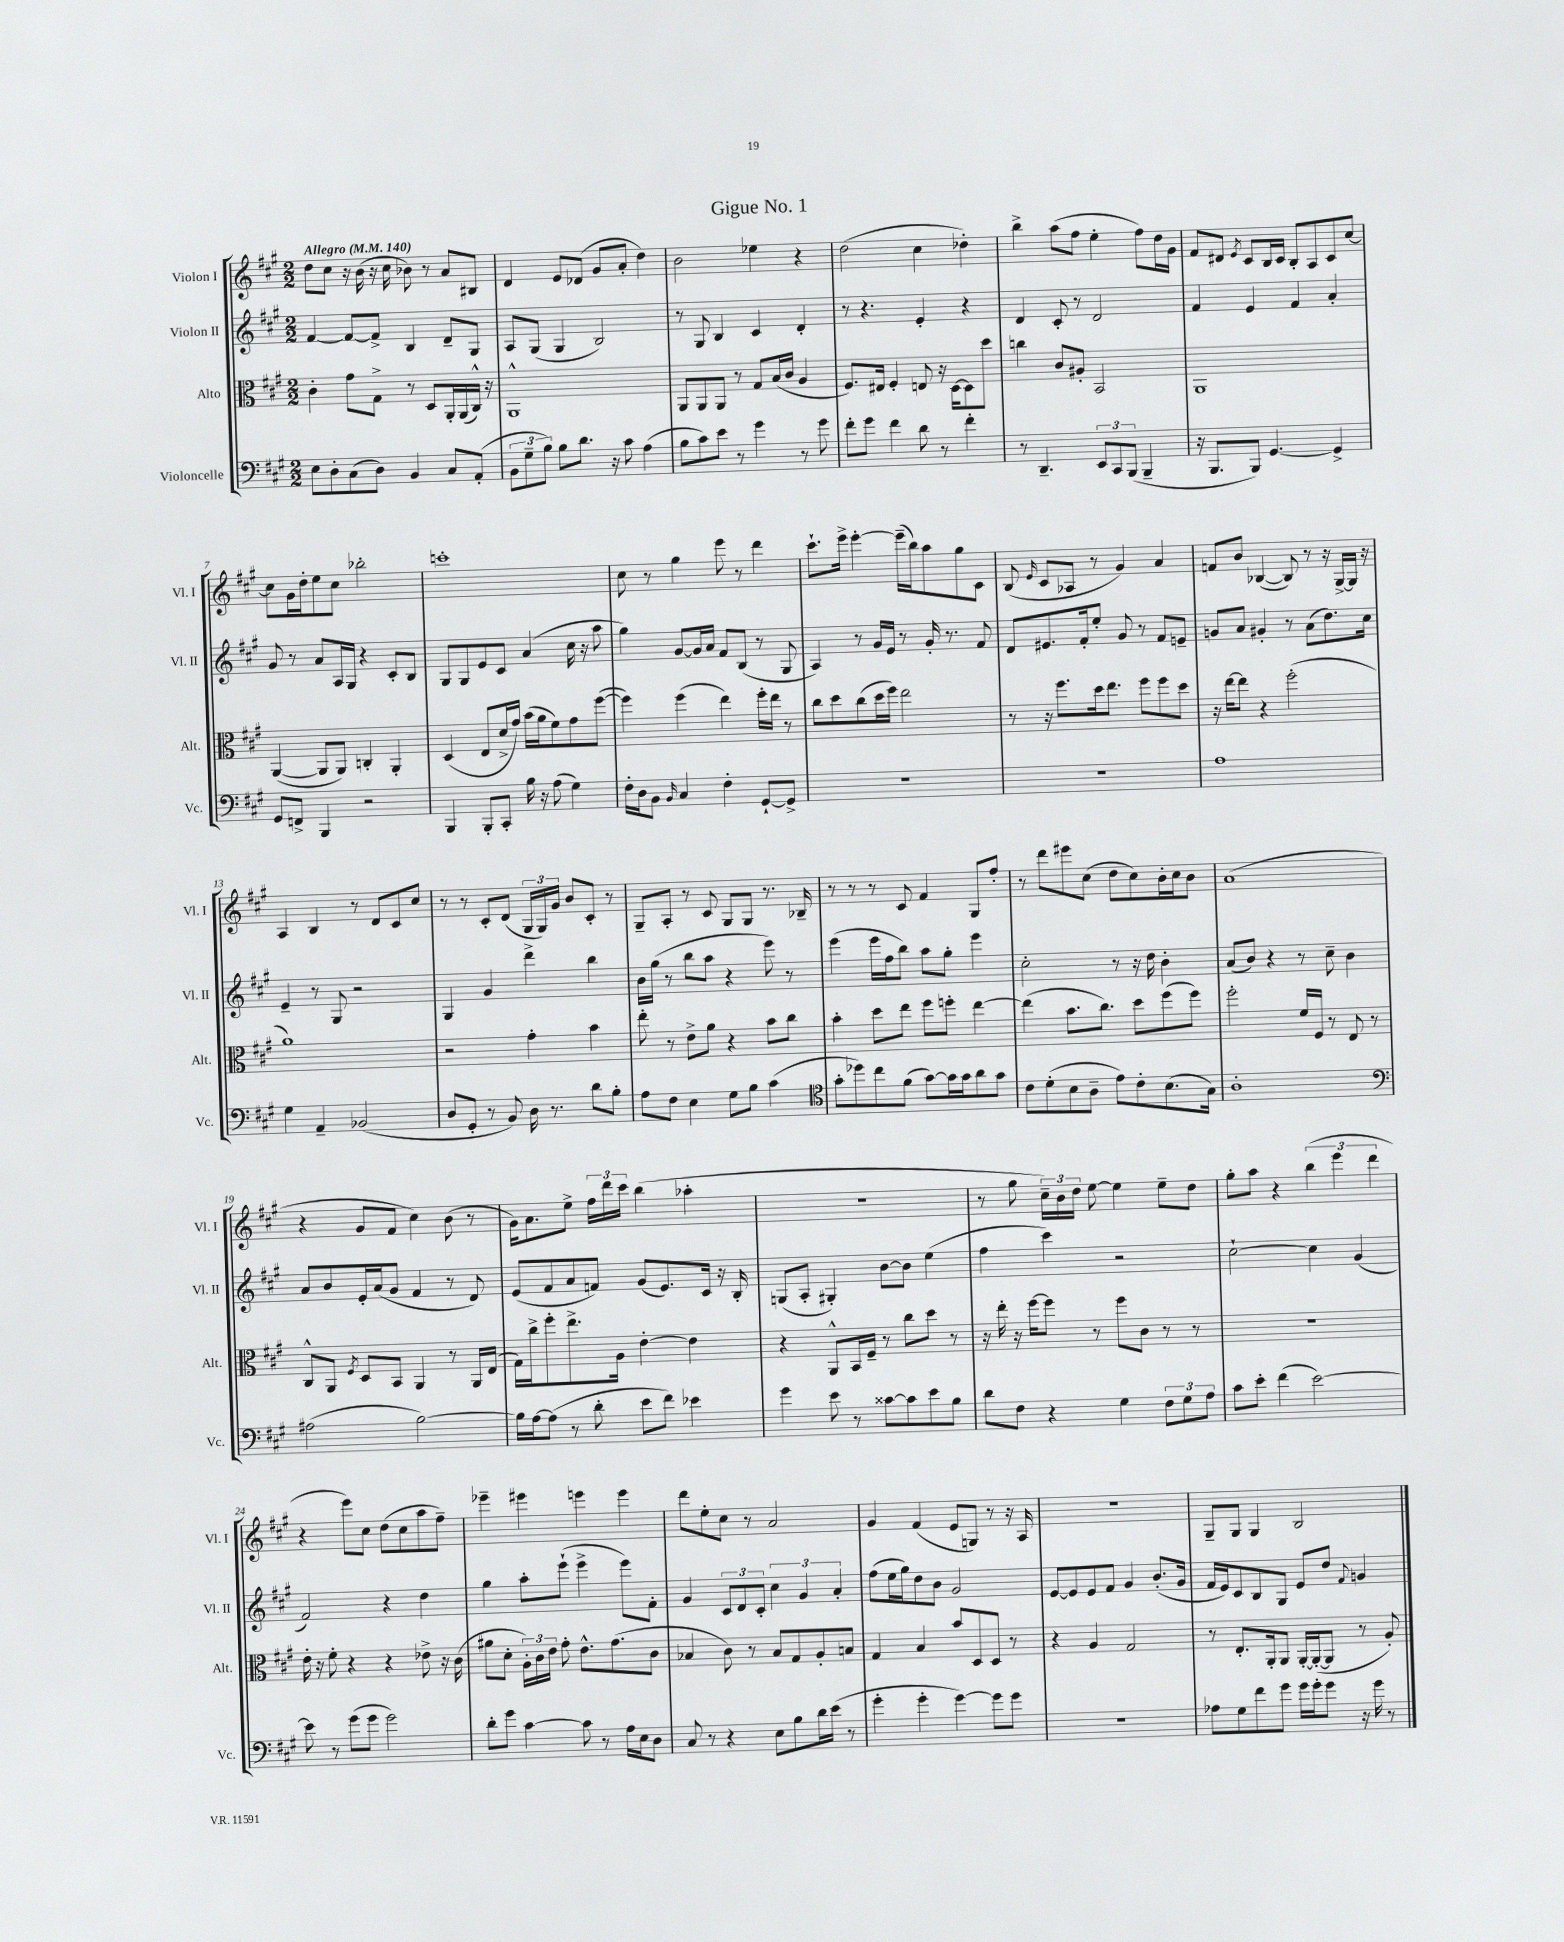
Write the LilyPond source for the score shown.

\header { title = "Gigue No. 1" }
<<
\new StaffGroup <<
\new Staff = "s0" \with { instrumentName = "Violon I" shortInstrumentName = "Vl. I" } {
    \clef treble \key a \major \numericTimeSignature \time 2/2 \tempo "Allegro" 4 = 140
    \autoBeamOff d''8[ cis''8] r16 b'16( r16 cis''16 bes'8) r8 a'8[ bis8] |
    d'4 e'8[ des'8]( gis'8[ a'8]-. d''4) |
    b'2 ees''4 r4 |
    d''2( cis''4 des''4-.) |
    b''4-> a''8[( fis''8] e''4-. fis''8[) d''16 gis'16] |
    fis'8[ dis'8] \acciaccatura { e'8 } cis'8[ b16 cis'16] b8[-. a8 cis'8 cis''8]~ |
    cis''8[ gis'16 d''16-. e''8 cis''8] bes''2-. |
    c'''1-. |
    cis''8 r8 gis''4 e'''8 r8 d'''4 |
    cis'''8.[-! e'''16]-> e'''4~-. e'''16[--( b''16) a''8 gis''8 cis'8] |
    b8( \grace { e'16 } cis'8[ aes8] r8 gis'4) a'4 |
    f'8[ b'8] bes4~( bes8) r8 r16 gis16[~-> gis16] r16 |
    a4 b4 r8 d'8[ cis'8 cis''8] |
    r8 r8 cis'8[-. d'8]( \tuplet 3/2 { gis16[ gis16) gis'16] } b'8[ cis'8]-. r8 |
    gis8[-- a8]-. r8 cis'8 gis8[ gis8] r8. bes16-- |
    r8 r8 r8 cis'8 fis'4 gis8[ fis''8]-. |
    r8 d'''8[ eis'''8 cis''8]( d''8[ cis''8) b'16-. cis''16 b'8] |
    a'1( |
    r4 gis'8[ fis'8] cis''4) b'8( r8 |
    gis'16[) a'8. e''8]-> \tuplet 3/2 { fis''16[ d'''16 cis'''16] } b''4( aes''4-. |
    R1 |
    r8 gis''8 \tuplet 3/2 { cis''16[--) b'16 d''16] } e''8~ e''4 e''8[-- d''8] |
    gis''8[-. a''8] r4 \tuplet 3/2 { b''4( e'''4 d'''4 } |
    r4 e'''8[) cis''8] d''8[( cis''8 a''8 fis''8]--) |
    ees'''4-- eis'''4 e'''4 e'''4 |
    d'''8[ e''8-. cis''8] r8 a'2 |
    gis'4 fis'4( e'8[ g8]) r8 r16 a16 |
    R1 |
    gis8[-- gis8] gis4 b2 \bar "|." |
}
\new Staff = "s1" \with { instrumentName = "Violon II" shortInstrumentName = "Vl. II" } {
    \clef treble \key a \major \numericTimeSignature \time 2/2
    \autoBeamOff fis'4~ fis'8[~ fis'8]-> b4 d'8[-- gis8] |
    a8[ gis8]( gis4 b2) |
    r8 gis8 b4 cis'4 d'4-. |
    r8 r4. e'4-. r4 |
    d'4 cis'8-. r8 d'2 |
    fis'4 e'4 fis'4 a'4-. |
    gis'8 r8 a'8[ a16 gis16] r4 cis'8[-. b8] |
    gis8[ gis8 e'8 cis'8] a'4( cis''16 r16 a''8 |
    gis''4) gis'8[~ gis'16 a'16] fis'8[ b8]( r8 gis8 |
    a4) r8 gis'16[ e'16] r8 gis'16-. r8. fis'8 |
    d'8[ eis'8. fis'16-. e''8]-. gis'8 r8 fis'8[ e'8]-- |
    g'8[ a'8] gis'4-. r8 a'8[( d''8.) cis''16] |
    e'4-- r8 gis8 r2 |
    gis4 gis'4 d'''4-> b''4 |
    b'16[ gis''16]( r8 b''8[ a''8] r4 e'''8) r8 |
    e'''4( e'''16[ fis''16 b''8]) a''8[ gis''8]-. e'''4 |
    cis''2-. r8 r16 d''16 b'4-. |
    a'8[( b'8]) r4 r8 cis''8-- b'4 |
    a'8[ b'8 e'16-. a'16( gis'8] fis'4 r8 d'8) |
    e'8[( fis'8 a'8 f'8]) gis'8[( e'8.) cis'16] r16 b16-. |
    g8[( a8]-. gis4-.) b'8[~ b'8] e''4( |
    fis''4 cis'''4) r2 |
    cis''2~-! cis''4 gis'4( |
    fis'2) r4 d''4 |
    gis''4 a''8[-. e'''8]-!( e'''4-> e'''8[) fis'8]-. |
    gis'4 \tuplet 3/2 { cis'8[ d'8 cis'8]-. } \tuplet 3/2 { cis''4 gis'4 a'4-. } |
    fis''8[( e''16 gis''16) d''8 b'8] gis'2 |
    e'8[~ e'8 e'8 fis'8] gis'4 b'8.[-.( gis'16] |
    fis'16[ e'16) cis'8 b8 gis8] e'8[ d''8] \appoggiatura { fis'8 } g'4 \bar "|." |
}
\new Staff = "s2" \with { instrumentName = "Alto" shortInstrumentName = "Alt." } {
    \clef alto \key a \major \numericTimeSignature \time 2/2
    \autoBeamOff cis'4-. gis'8[ gis8]-> r8 d8[ a,16-. a,16( cis16]-^) r16 |
    a,1-^ |
    a,8[ a,8 a,8] r8 gis8[ b16( cis'16] a4 |
    fis8.[) eis16] fis4-. e8 r16 d16[~ d8 d''8] |
    c''4 cis'8[ ais8]-. b,2 |
    a,1 |
    a,4~( a,8[ a,8]) c4-. a,4-. |
    d4( e8[ d'16-> gis'16]) b'16[( a'16 fis'8) gis'8 fis''8]~( |
    fis''4) fis''4( e''4) fis''16[-. e''16] r8 |
    cis''8[ d''8 cis''8( d''16 fis''16]) e''2 |
    r8 r16 fis''8.[ d''16 e''8.] fis''8[ fis''8 d''8] |
    r16 e''16[~ e''8] r4 fis''2-.( |
    a'1) |
    r2 gis'4-. b'4 |
    e''8-. r8 e'8[-> a'8] r4 b'8[ cis''8] |
    b'4-. d''8[ e''8] fis''8[ f''8]-. e''4~ |
    e''4( b'8.[ cis''8.]) d''8[ fis''8( fis''8]) |
    fis''2-. fis'16[ fis16] r8 e8 r8 |
    cis8[-^ a,8] \acciaccatura { fis8 } d8[ b,8] a,4 r8 a,16[ e16]( |
    gis16[) cis''16-> fis''8-. e''8.-> a16] e'4~-. e'4 |
    r4 a,8[-^ b,16 fis16]-- r8 cis''8[ d''8] r8 |
    r16 e''16-. r16 fis''16[~ fis''8] r8 fis''8[ cis'8] r8 r8 |
    R1 |
    e'16-. r16 fis'8-. r4 r4 ees'8-> r16 cis'16( |
    ais'8[ d'8]-. \tuplet 3/2 { a16[-.) cis'16 e'16] } gis'8-. e'8.[-^ gis'8.( cis'8] |
    bes4 cis'8) r8 bes8[ gis8 a8-. b8] |
    gis4 b4 b'8[ d8 d8] r8 |
    r4 a4 gis2 |
    r8 e8.[-. a,16-. a,8] a,16[~-. a,16~-.( a,8] r8 a8-.) \bar "|." |
}
\new Staff = "s3" \with { instrumentName = "Violoncelle" shortInstrumentName = "Vc." } {
    \clef bass \key a \major \numericTimeSignature \time 2/2
    \autoBeamOff e8[ d8-. cis8( d8]) b,4 cis8[ a,8]-.( |
    \tuplet 3/2 { b,8[ gis8-- b8]) } b8[ d'8.] r16 cis'8 a4( |
    b8[ cis'8) e'8] r8 gis'4 r8 gis'8 |
    fis'8[-. gis'8] fis'4 d'8 r8 fis'4-. |
    r8 d,4.-- \tuplet 3/2 { e,8[ cis,8 b,,8]( } b,,4-- |
    r16 b,,8.[ b,,8]) gis,4.~ gis,4-> |
    gis,8[ f,8]-> b,,4 r2 |
    b,,4 b,,8[-. cis,8]-. b16 r16 a8( gis4) |
    fis16[-. d16 b,8] \grace { b,16 } cis4 fis4-. gis,8[~-! gis,8]-> |
    r1 |
    R1 |
    a1 |
    gis4 a,4-- bes,2( |
    d8[ gis,8]-. r8 b,8) d16 r8. d'8[ b8]-. |
    a8[ fis8] e4 gis8[ b8] cis'4( |
    \clef tenor gis'8[-. des''8) cis''8 fis'8]( gis'8[~) gis'16 gis'16 a'8 gis'8] |
    cis'8[ d'8-.( b8 a8]-- e'8[) cis'8-. b8.( gis16]) |
    a1-. |
    \clef bass ais2( b2~) |
    b16[ a16~ a8]( r8 d'8-. e'8[ fis'8]) ees'4 |
    gis'4 e'8 r8 cisis'8[~ cisis'8 e'8 b8] |
    d'8[ fis8] r4 gis4 \tuplet 3/2 { fis8[ gis8 a8] } |
    cis'8[ e'8]-. fis'4( e'2~) |
    e'8 r8 gis'8[( gis'8] gis'2) |
    d'8[-. gis'8] cis'4~ cis'8 r8 a16[ e16 d8] |
    cis8 r8 r4 e8[ b8 d'16 e'16]( r8 |
    gis'4-. gis'4-. gis'4~) gis'8[ gis'8] |
    R1 |
    aes8[ gis8 fis'8 gis'8] gis'16[ gis'16-. gis'8] r16 gis'16 r8 \bar "|." |
}
>>
>>
